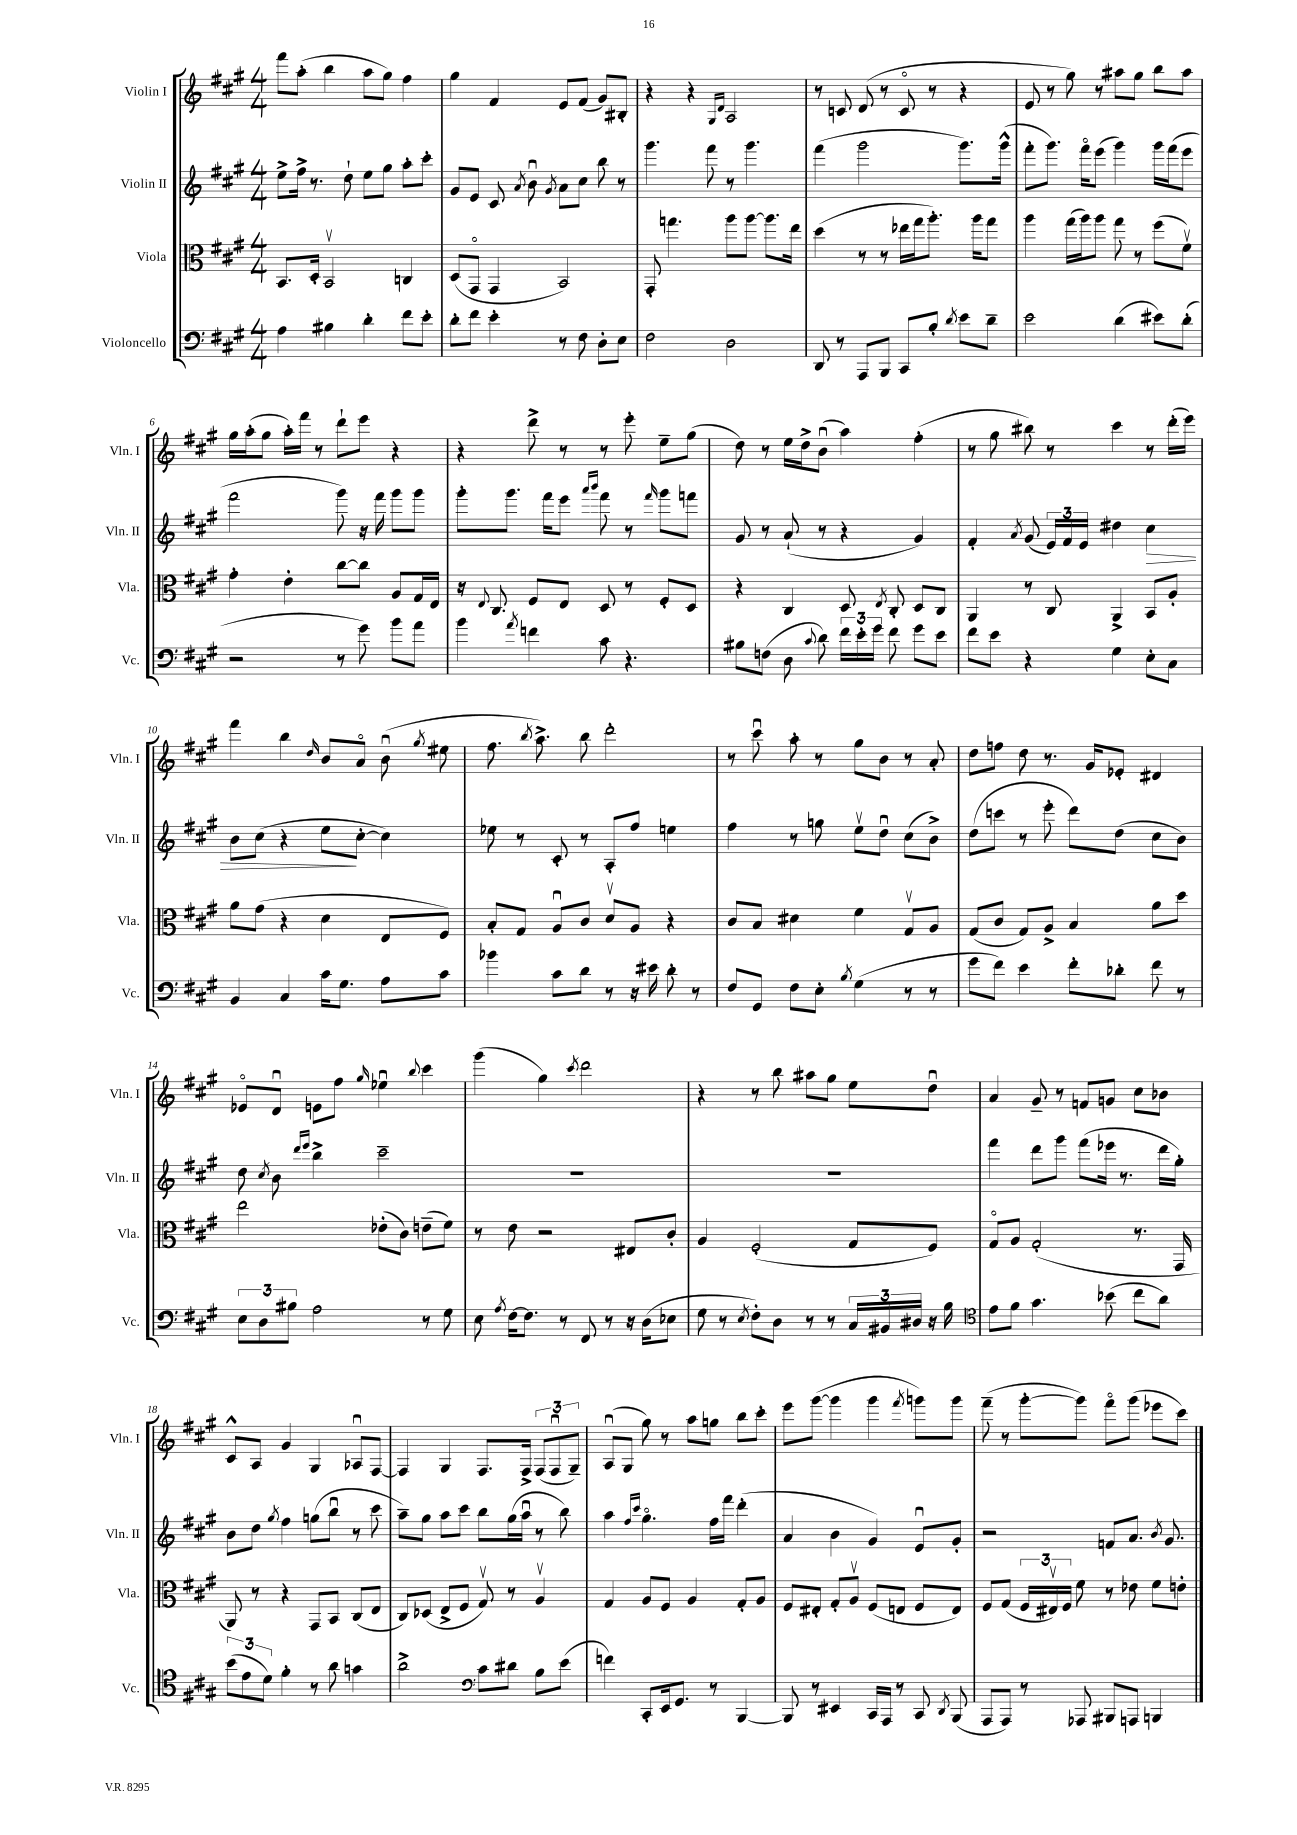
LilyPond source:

<<
\new StaffGroup <<
\new Staff = "s0" \with { instrumentName = "Violin I" shortInstrumentName = "Vln. I" } {
    \clef treble \key a \major \numericTimeSignature \time 4/4
    \autoBeamOff fis'''8[ a''8]-.( b''4 a''8[ gis''8]) fis''4 |
    gis''4 fis'4 e'8[ fis'8]( gis'8[) bis8]-. |
    r4 r4 \grace { gis16[ d'16] } a2 |
    r8 c'8 d'8( r8 c'8\flageolet r8 r4 |
    e'8 r8 gis''8) r8 ais''8[ gis''8] b''8[ ais''8] |
    gis''16[ a''16-.( gis''8] a''16[-.) fis'''16] r8 d'''8[-! e'''8] r4 |
    r4 d'''8-> r8 r8 e'''8-. e''8[-- gis''8]( |
    d''8) r8 e''16[ d''16-> b'8]\downbow( a''4) fis''4-.( |
    r8 gis''8 bis''8) r8 cis'''4 r8 d'''16[-.( e'''16]) |
    fis'''4 b''4 \grace { d''16 } b'8[ a'8]\flageolet b'8\downbow( \acciaccatura { gis''8 } eis''8 |
    fis''8. \acciaccatura { b''8 } a''8.->) b''8 d'''2-. |
    r8 cis'''8\downbow a''8-. r8 gis''8[ b'8] r8 a'8-. |
    d''8[ f''8] d''8 r8. gis'16[ ees'8]-. dis'4 |
    ees'8[\flageolet d'8]\downbow e'8[ fis''8] \grace { gis''16 } ees''4\downbow \appoggiatura { b''8 } cis'''4 |
    gis'''4( gis''4) \acciaccatura { cis'''8 } d'''2 |
    r4 r8 b''8 ais''8[ gis''8] e''8[ d''8]\downbow |
    a'4 gis'8-- r8 f'8[ g'8] cis''8[ bes'8] |
    cis'8[-^ a8] gis'4 gis4 aes8[\downbow fis8]~ |
    fis4 gis4 fis8.[ fis16]-> \tuplet 3/2 { fis8[( fis8\downbow gis8]--) } |
    a8[\downbow( gis8] gis''8) r8 a''8[ g''8] b''8[ cis'''8]-. |
    e'''8[ gis'''8]~( gis'''4 gis'''4 \acciaccatura { fis'''8 } g'''8[) g'''8] |
    fis'''8--( r8 gis'''8[~-. gis'''8]) fis'''8[\flageolet gis'''8]( ees'''8[ cis'''8]) \bar "|." |
}
\new Staff = "s1" \with { instrumentName = "Violin II" shortInstrumentName = "Vln. II" } {
    \clef treble \key a \major \numericTimeSignature \time 4/4
    \autoBeamOff e''8[-> fis''16]-> r8. d''8-! e''8[ gis''8] a''8[-. cis'''8]-. |
    gis'8[ e'8] cis'8 \acciaccatura { a'8 } b'8\downbow \acciaccatura { gis'8 } a'8[ cis''8] b''8 r8 |
    gis'''4. fis'''8 r8 gis'''4. |
    fis'''4( gis'''2 gis'''8.[) gis'''16]-^( |
    fis'''8[-. gis'''8.]) fis'''16[\flageolet e'''8]( gis'''4) gis'''16[ fis'''16( e'''8] |
    fis'''2 gis'''8) r16 fis'''16 gis'''8[ gis'''8] |
    gis'''8[-. gis'''8.] fis'''16[ e'''8] \grace { a'''16[ b'''16] } fis'''8 r8 \grace { fis'''16 } gis'''8[ f'''8] |
    gis'8 r8 a'8-!( r8 r4 gis'4) |
    fis'4-. \acciaccatura { a'8 } gis'8( \tuplet 3/2 { e'16[) fis'16 e'16] } dis''4 cis''4\> |
    b'8[ cis''8]( r4 e''8[\! cis''8]~-. cis''4) |
    ees''8 r8 cis'8-. r8 a8[-. fis''8] e''4 |
    fis''4 r8 g''8 e''8[\upbow d''8]\downbow cis''8[( b'8]->) |
    d''8[( c'''8] r8 e'''8-. d'''8[) d''8]( cis''8[ b'8]) |
    d''8 \acciaccatura { cis''8 } b'8 \grace { d'''16[ e'''16] } b''4-> cis'''2-- |
    R1 |
    R1 |
    fis'''4 d'''8[ gis'''8] fis'''8[( ees'''16] r8. d'''16[ gis''16]-.) |
    b'8[ d''8] \acciaccatura { gis''8 } fis''4 g''8[( b''8]\downbow r8 cis'''8 |
    a''8[--) gis''8] a''8[ cis'''8] b''8[ gis''16( a''16]\downbow r8 b''8) |
    a''4 \grace { fis''16[ cis'''16] } gis''4.\flageolet fis''16[ fis'''16] d'''4-.( |
    a'4 b'4 gis'4) e'8[\downbow gis'8]-. |
    r2 f'8[ a'8.] \acciaccatura { b'8 } gis'8. \bar "|." |
}
\new Staff = "s2" \with { instrumentName = "Viola" shortInstrumentName = "Vla." } {
    \clef alto \key a \major \numericTimeSignature \time 4/4
    \autoBeamOff b,8.[ d16]-. b,2\upbow c4 |
    d8[( gis,8]\flageolet gis,4 b,2) |
    gis,8-. g''4. a''8[ a''8]~ a''8.[ e''16] |
    d''4( r8 r8 ees''16[ gis''16 a''8.]-.) a''16[ gis''8] |
    a''4 gis''16[( a''16) a''8] gis''8 r8 fis''8[( fis'8]\upbow) |
    gis'4-. e'4-. cis''8[~ cis''8] a8[ gis16 e16] |
    r16 \appoggiatura { e8 } cis8. fis8[ e8] d8 r8 fis8[-. d8] |
    r4 cis4 d8 \acciaccatura { e8 } cis8-. d8[ cis8] |
    a,4 r8 cis8 a,4-> b,8[ a8]-. |
    a'8[ gis'8]( r4 d'4 e8[ fis8]) |
    b8[-. gis8] a8[\downbow cis'8] d'8[\upbow a8] r4 |
    cis'8[ b8] dis'4 fis'4 gis8[\upbow a8] |
    gis8[( cis'8] gis8[) a8]-> b4 a'8[ d''8] |
    e''2 ees'8[-.( cis'8]) e'8[--( fis'8]) |
    r8 e'8 r2 eis8[ cis'8]-. |
    a4 fis2-.( gis8[ fis8]) |
    gis8[\flageolet a8] gis2-.( r8. gis,16 |
    a,8) r8 r4 gis,8[ b,8] cis8[( e8] |
    cis8[) des8]( e8[-> fis8] gis8\upbow) r8 a4\upbow |
    gis4 a8[ fis8] a4 gis8[-. a8] |
    fis8[ eis8]-. gis8[-. a8]\upbow fis8[( e8] fis8[ e8]) |
    fis8[ gis8]( \tuplet 3/2 { fis16[ eis16\upbow) fis16] } fis'8 r8 ees'8 fis'8[ e'8]-. \bar "|." |
}
\new Staff = "s3" \with { instrumentName = "Violoncello" shortInstrumentName = "Vc." } {
    \clef bass \key a \major \numericTimeSignature \time 4/4
    \autoBeamOff a4 bis4 d'4-. fis'8[ e'8]-. |
    d'8[-. fis'8] e'4-. r8 fis8 d8[-. e8] |
    fis2 d2 |
    d,8 r8 a,,8[ b,,8] cis,8[ b8]-. \acciaccatura { d'8 } e'8[ d'8]-- |
    e'2 d'4( eis'8[) d'8]-.( |
    r2 r8 gis'8) b'8[ a'8] |
    b'4 \acciaccatura { a'8 } f'4 cis'8 r4. |
    bis8[ f8]( d8 \appoggiatura { cis'8 } d'8) \tuplet 3/2 { fis'16[ e'16-. gis'16] } fis'8 gis'8[ e'8] |
    fis'8[ e'8] r4 gis4 e8[-. cis8] |
    b,4 cis4 cis'16[ gis8.] a8[ cis'8] |
    bes'4 cis'8[ d'8] r8 r16 eis'16 d'8-. r8 |
    fis8[ gis,8] fis8[ e8]-. \acciaccatura { b8 } gis4( r8 r8 |
    gis'8[ fis'8]) e'4 fis'8[-. des'8]-. fis'8 r8 |
    \tuplet 3/2 { e8[ d8 bis8] } a2 r8 gis8 |
    e8 \acciaccatura { a8 } fis16[~ fis8.] r8 fis,8 r8 r16 d16[( ees8] |
    gis8 r8 \acciaccatura { e8 } fis8[-.) d8] r8 r8 \tuplet 3/2 { cis16[ bis,16 dis16] } r16 b16 |
    \clef tenor e'8[ fis'8] gis'4. bes'8( cis''8[ a'8]) |
    \tuplet 3/2 { b'8[( e'8 d'8]) } fis'4-. r8 a'8 g'4 |
    a'2-> \clef bass cis'8[ dis'8] b8[ e'8]( |
    f'4) cis,8[-. e,16 gis,8.] r8 b,,4~ |
    b,,8 r8 eis,4 cis,16[ a,,16] r8 cis,8 \acciaccatura { d,8 } b,,8( |
    a,,8[ a,,8]) r8 aes,,8 bis,,8[ a,,8] b,,4 \bar "|." |
}
>>
>>
